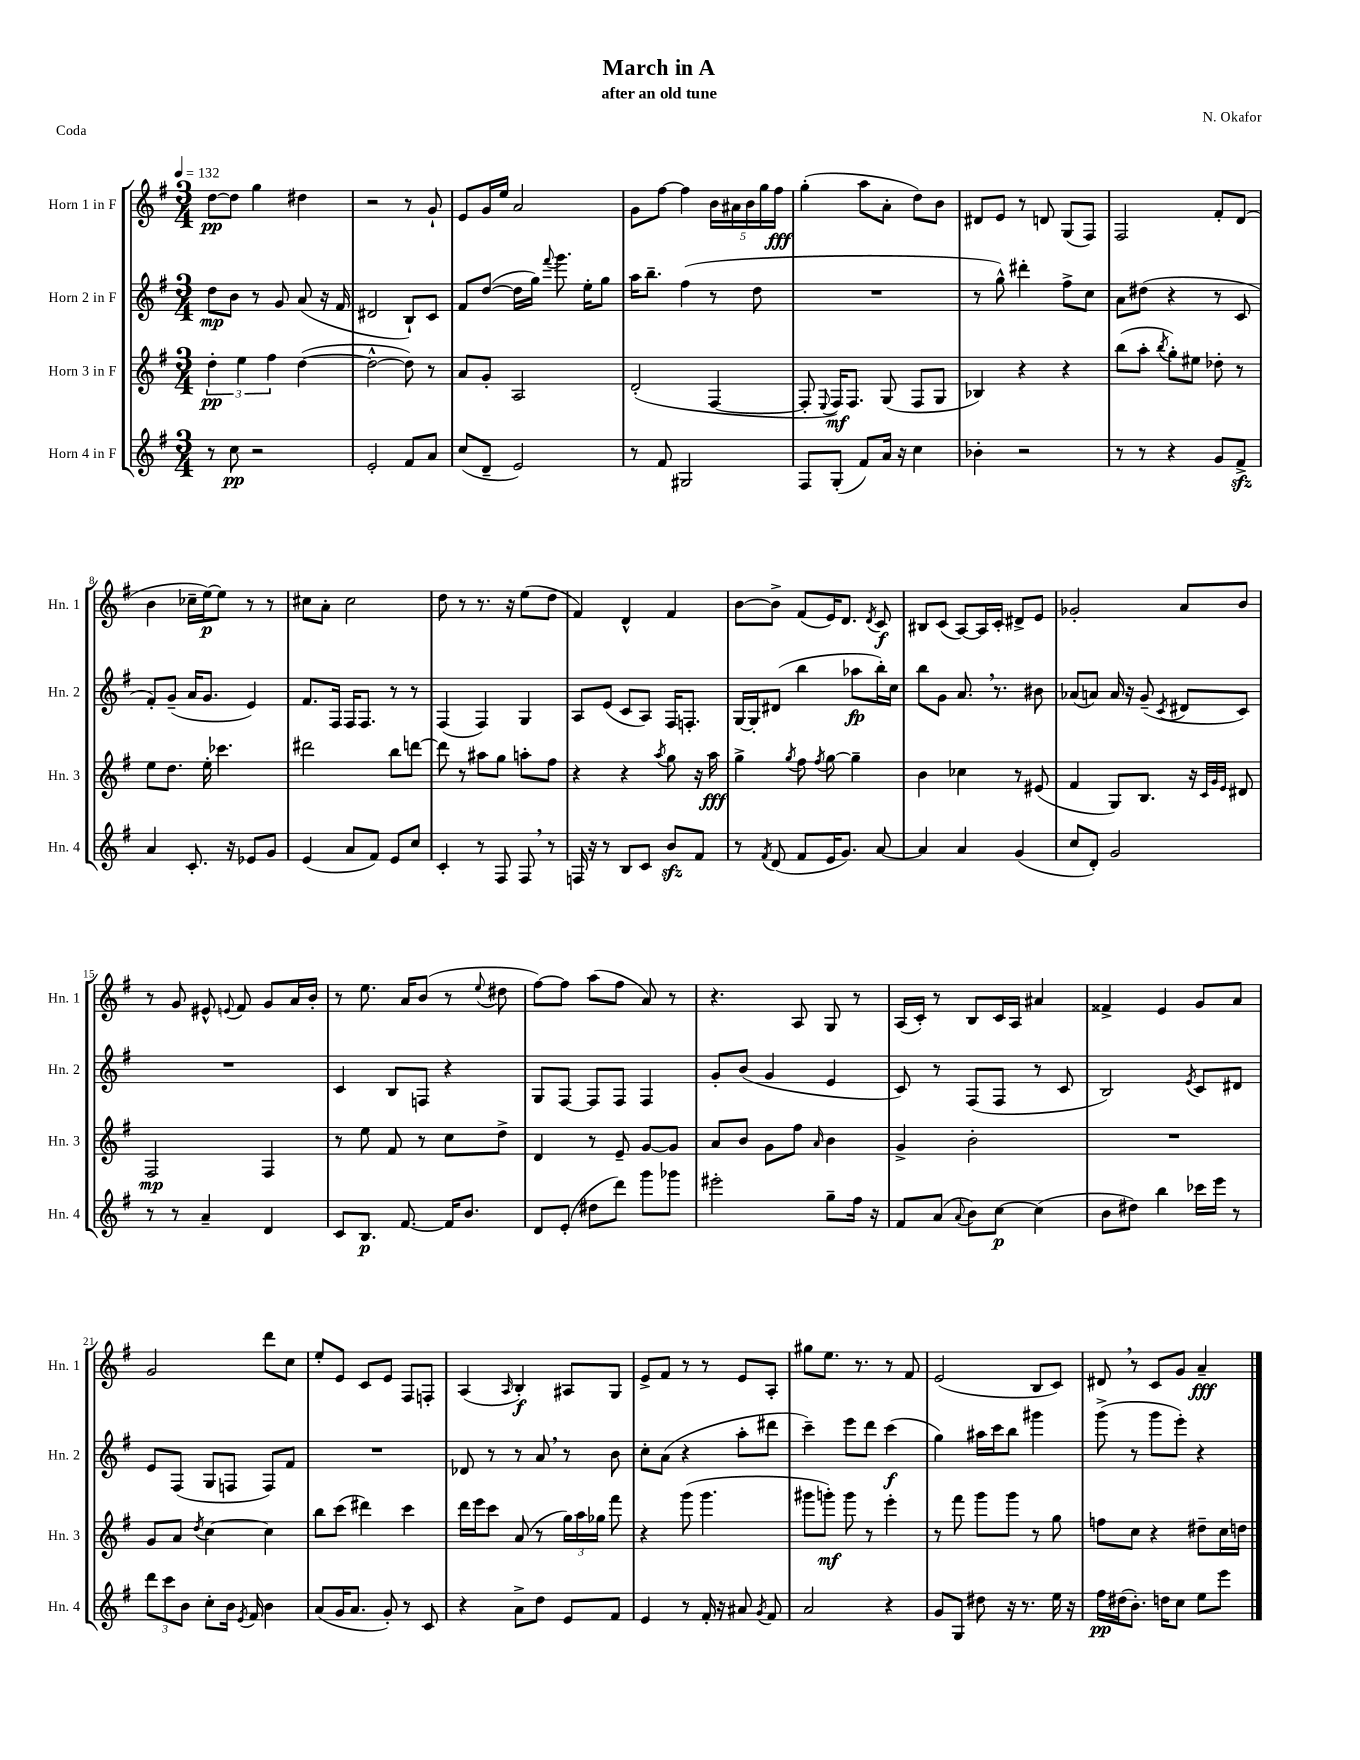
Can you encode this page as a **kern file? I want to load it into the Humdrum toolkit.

**kern	**kern	**kern	**kern
*staff4	*staff3	*staff2	*staff1
*clefG2	*clefG2	*clefG2	*clefG2
*k[f#]	*k[f#]	*k[f#]	*k[f#]
*M3/4	*M3/4	*M3/4	*M3/4
*MM132	*MM132	*MM132	*MM132
8r	6dd'\	8dd\L	[8dd\L
8cc\	.	8b\J	8dd\]J
.	6ee\	.	.
2r	.	8r	4gg\
.	6ff#\	.	.
.	.	8g/	.
.	([4dd\	(8a/	4dd#\
.	.	16r	.
.	.	16f#/	.
=	=	=	=
2e'/	2dd^^\_	2d#/	2r
8f#/L	8dd\])	8B`/L)	8r
8a/J	8r	8c/J	8g`/
=	=	=	=
(8cc/L	8a/L	8f#/L	8e/L
8d~/J	8g'/J	([8dd/J	16g/L
.	.	.	16ee/JJ
2e/)	2A/	16dd\]LL	2a/
.	.	16gg\JJ)	.
.	.	8qqfff#/	.
.	.	8.ggg\	.
.	.	16ee'\LK	.
.	.	8gg\J	.
=	=	=	=
8r	(2d'/	16aa\LK	8g\L
.	.	8.bb~\J	.
8f#/	.	.	[8ff#\J
2G#/	.	(4ff#\	4ff#\]
.	[4F#/	8r	20b\LL
.	.	.	20a#\
.	.	.	20b\
.	.	8dd\	.
.	.	.	20gg\
.	.	.	20ff#\JJ
=	=	=	=
8F#/L	8F#'/]	2.r	(4gg'\
.	8qqE/	.	.
(8G'/J	16F#/LK)	.	.
.	8.F#/J	.	.
8f#/L)	.	.	8aa\L
16a/Jk	(8G/	.	8a'\J
16r	.	.	.
4cc\	8F#/L	.	8dd\L)
.	8G/J	.	8b\J
=	=	=	=
4b-'\	4B-/)	8r	8d#/L
.	.	8gg^^\)	8e/J
2r	4r	4ddd#'\	8r
.	.	.	8d/
.	4r	8ff#^\L	(8G/L
.	.	8cc\J	8F#/J)
=	=	=	=
8r	(8bb\L	8a\L	2F#/
8r	8aa'\J	(8dd#\J	.
.	8qbb/	.	.
4r	8gg'\L)	4r	.
.	8ee#\J	.	.
8g/L	8dd-'\	8r	8f#'/L
8f#^/J	8r	8c/	(8d/J
=	=	=	=
4a/	8ee\L	8f#'/L)	4b\
.	8.dd\J	(8g~/J	.
8.c'/	.	16a/LK	16cc-~\LL
.	16ee'\	8.g/J	[16ee\J)
.	4.ccc-\	.	8ee\]J
16r	.	.	.
8e-/L	.	4e/)	8r
8g/J	.	.	8r
=	=	=	=
(4e/	2ddd#\	8.f#/L	8cc#\L
.	.	.	8a'\J
.	.	16F#/Jk	.
8a/L	.	16F#/LK	2cc#\
.	.	8.F#/J	.
8f#/J)	.	.	.
8e/L	8bb\L	8r	.
8cc/J	[8ddd\J	8r	.
=	=	=	=
4c'/	8ddd\]	(4F#/	8dd\
.	8r	.	8r
8r	8aa#\L	4F#/)	8.r
8F#/	8gg\J	.	.
.	.	.	16r
8F#/	8aa'\L	4G/	(8ee\L
8r	8ff#\J	.	8dd\J
=	=	=	=
16F/	4r	8A/L	4f#/)
16r	.	.	.
8r	.	(8e/J	.
8B/L	4r	8c/L	4d^^/
8c/J	.	8A/J)	.
.	8qaa/	.	.
8b/L	8gg\	16F#/LK	4f#/
.	.	8.F'/J	.
8f#/J	16r	.	.
.	16aa\	.	.
=	=	=	=
8r	4gg^\	[16G/LL	[8b\L
.	.	16G'/]J	.
8qf#/	.	.	.
(8d/	.	(8d#/J	8b^\]J
.	8qgg/	.	.
8f#/L	8ff#\	4bb\	(8f#/L
.	8qff#/	.	.
16e/K	[8gg\	.	16e/K)
8.g/J)	.	.	8.d/J
.	4gg~\]	8aa-\L	.
.	.	.	8qd/
[8a/	.	16bb'\L)	8c/
.	.	16cc\JJ	.
=	=	=	=
4a/]	4b\	8bb\L	8B#/L
.	.	8g\J	(8c/J
4a/	4cc-\	8.a/	[8A/L)
.	.	.	16A/]L
.	.	8.r	16c'/JJ
(4g/	8r	.	8d#^/L
.	(8e#/	8b#\	8e/J
=	=	=	=
8cc/L	4f#/	(8a-/L	2g-'/
8d'/J)	.	8a/J)	.
2g/	8G/L)	16a/	.
.	.	16r	.
.	8.B/J	(8g~/	.
.	.	8qc/	.
.	.	8d#/L	8a/L
.	16r	.	.
.	32qqc/LLL	.	.
.	32qqg/	.	.
.	32qqe/JJJ	.	.
.	8d#/	8c/J)	8b/J
=	=	=	=
8r	2F#/	2.r	8r
8r	.	.	8g/
4a~/	.	.	8e#^^/
.	.	.	8qqe/
.	.	.	8f#/
4d/	4F#/	.	8g/L
.	.	.	16a/L
.	.	.	16b'/JJ
=	=	=	=
8c/L	8r	4c/	8r
8.B/J	8ee\	.	8.ee\
.	8f#/	8B/L	.
[8.f#/	.	.	16a/LK
.	8r	8F/J	(8b/J
16f#/]LK	8cc\L	4r	8r
8.b/J	.	.	.
.	.	.	8qqee/
.	8dd^\J	.	8dd#\
=	=	=	=
8d/L	4d/	8G/L	[8ff#\L)
(8e'/J	.	[8F#/J	8ff#\]J
8dd#\L	8r	8F#/]L	(8aa\L
8ddd\J)	8e~/	8F#/J	8ff#\J
8ggg\L	[8g/L	4F#/	8a/)
8ggg-\J	8g/]J	.	8r
=	=	=	=
2eee#'\	8a/L	8g'/L	4.r
.	8b/J	(8b/J	.
.	8g\L	4g/	.
.	8ff#\J	.	8A/
.	16qqa/	.	.
8gg~\L	4b\	4e/	8G/
16ff#\Jk	.	.	8r
16r	.	.	.
=	=	=	=
8f#/L	4g^/	8c/)	(16A/LL
.	.	.	16c'/JJ)
(8a/J	.	8r	8r
8qqa/	.	.	.
8b\L)	2b'\	(8F#/L	8B/L
[8cc\J	.	8F#/J	16c/L
.	.	.	16A/JJ
(4cc\]	.	8r	4a#/
.	.	8c/	.
=	=	=	=
8b\L	2.r	2B/)	4f##^/
8dd#\J)	.	.	.
4bb\	.	.	4e/
.	.	8qe/	.
16ccc-\LL	.	8c/L	8g/L
16eee\JJ	.	.	.
8r	.	8d#/J	8a/J
=	=	=	=
12ddd\L	8g/L	8e/L	2g/
12ccc\	.	.	.
.	8a/J	(8F#/J	.
12b\J	.	.	.
.	8qdd/	.	.
8cc'\L	[4cc\	8G/L	.
16b\Jk	.	8F/J	.
8qe/	.	.	.
16f#/	.	.	.
4b\	4cc\]	8F/L)	8ddd\L
.	.	8f#/J	8cc\J
=	=	=	=
(8a/L	8bb\L	2.r	8ee'/L
16g/K	(8ccc\J	.	8e/J
8.a/J	.	.	.
.	4ddd#\)	.	8c/L
8g'/)	.	.	8e/J
8r	4ccc\	.	8F#/L
8c/	.	.	8F'/J
=	=	=	=
4r	16ddd\LL	8d-/	(4A/
.	16eee\J	.	.
.	8ccc\J	8r	.
.	.	.	16qqA/
8a^\L	(8a/	8r	4B'/)
8dd\J	8r	8a/	.
8e/L	24gg\LL)	8r	8A#/L
.	24aa\	.	.
.	24gg-\JJ	.	.
8f#/J	8fff#\	8b\	8G/J
=	=	=	=
4e/	4r	8cc'\L	8e^/L
.	.	(8a\J	8f#/J
8r	(8ggg\	4r	8r
16f#'/	4.ggg\	.	8r
16r	.	.	.
8a#/	.	8aa'\L	8e/L
8qg/	.	.	.
8f#/	.	8ddd#\J	8A'/J
=	=	=	=
2a/	8ggg#\L	4ccc~\)	8gg#\L
.	8ggg'\J)	.	8.ee\J
.	8ggg\	8eee\L	.
.	.	.	8.r
.	8r	8ddd\J	.
4r	4eee'\	(4ccc\	8r
.	.	.	8f#/
=	=	=	=
8g/L	8r	4gg\)	(2e/
8G/J	8fff#\	.	.
8dd#\	8ggg\L	16aa#\LL	.
.	.	16ccc\J	.
16r	8ggg\J	8bb\J	.
8.r	.	.	.
.	8r	4ggg#\	8B/L
16ee\	8gg\	.	8c/J)
16r	.	.	.
=	=	=	=
16ff#\LL	8ff\L	(8ggg^\	8d#/
(16dd#\J	.	.	.
8.b'\J)	8cc\J	8r	8r
.	4r	8ggg\L	8c/L
16dd\LK	.	.	.
8cc\J	.	8eee'\J)	8g/J
8ee\L	8dd#~\L	4r	4a~/
8eee\J	16cc\L	.	.
.	16dd\JJ	.	.
==	==	==	==
*-	*-	*-	*-
